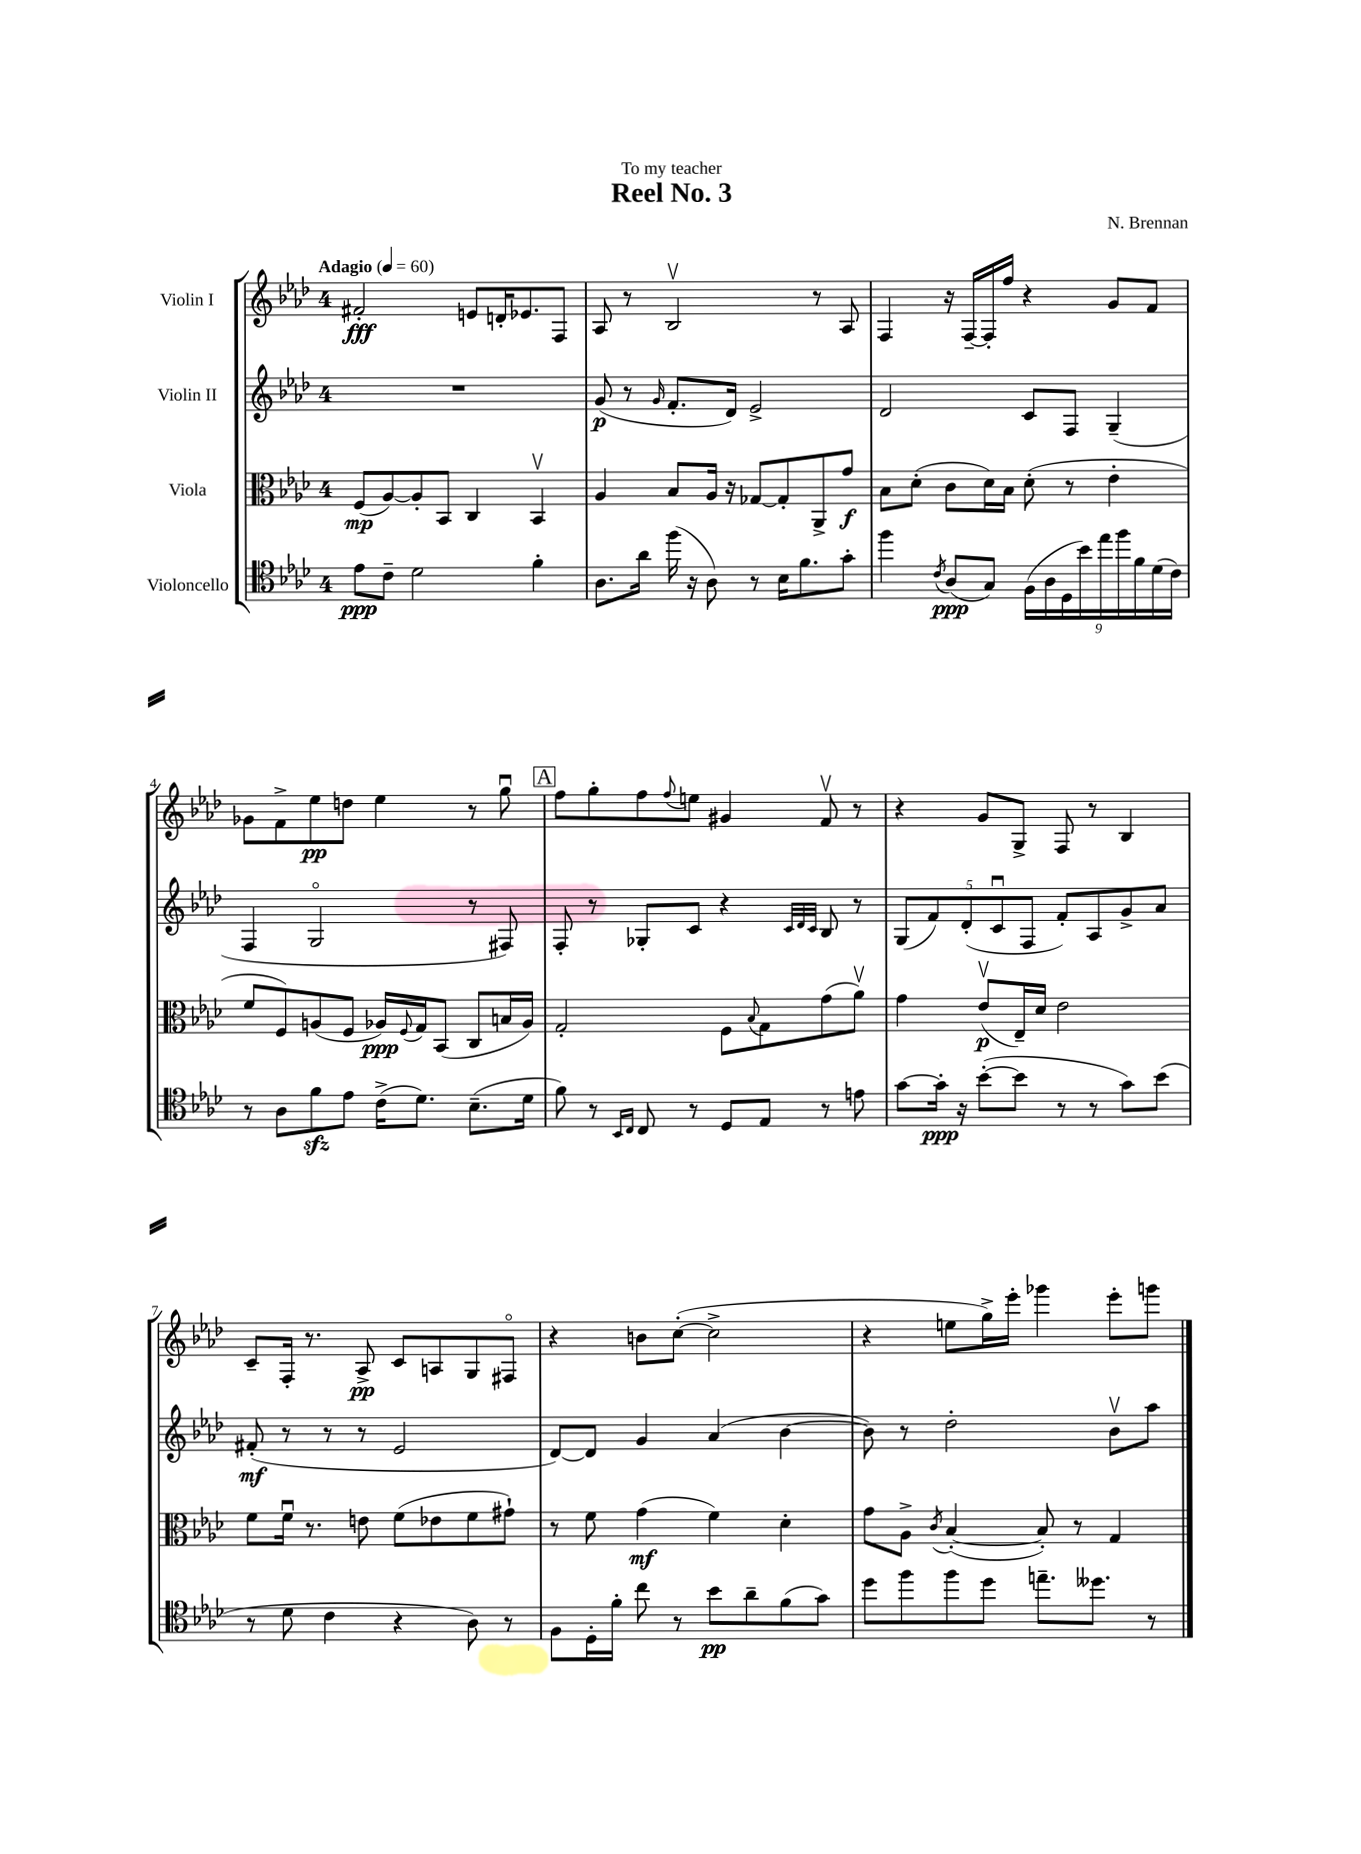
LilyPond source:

\header { title = "Reel No. 3" composer = "N. Brennan" dedication = "To my teacher" }
<<
\new StaffGroup <<
\new Staff = "s0" \with { instrumentName = "Violin I" } {
    \clef treble \key aes \major \once \override Staff.TimeSignature.style = #'single-digit \time 4/4 \tempo "Adagio" 4 = 60
    fis'2-.\fff e'8 d'16-. ees'8. f8 |
    aes8 r8 bes2\upbow r8 aes8 |
    f4 r16 f16~-- f16-. f''16 r4 g'8 f'8 |
    ges'8 f'8-> ees''8\pp d''8 ees''4 r8 g''8\downbow |
    \mark \markup { \box "A" } f''8 g''8-. f''8 \appoggiatura { f''8 } e''8 gis'4 f'8\upbow r8 |
    r4 g'8 g8-> f8 r8 bes4 |
    c'8-- f16-. r8. aes8->\pp c'8 a8 g8 fis8\flageolet |
    r4 b'8 c''8~-.( c''2-> |
    r4 e''8 g''16->) ees'''16-. ges'''4 ees'''8-. g'''8 \bar "|." |
}
\new Staff = "s1" \with { instrumentName = "Violin II" } {
    \clef treble \key aes \major \once \override Staff.TimeSignature.style = #'single-digit \time 4/4
    R1 |
    g'8\p( r8 \grace { g'16 } f'8.-. des'16) ees'2-> |
    des'2 c'8 f8 g4--( |
    f4 g2\flageolet r8 fis8) |
    \mark \markup { \box "A" } f8-. r8 ges8-. c'8 r4 \grace { c'32 des'32 c'32 } bes8 r8 |
    \tuplet 5/4 { g8( f'8) des'8-.( c'8\downbow f8 } f'8-.) aes8 g'8-> aes'8 |
    fis'8-.\mf( r8 r8 r8 ees'2 |
    des'8~) des'8 g'4 aes'4( bes'4~ |
    bes'8) r8 des''2-. bes'8\upbow aes''8 \bar "|." |
}
\new Staff = "s2" \with { instrumentName = "Viola" } {
    \clef alto \key aes \major \once \override Staff.TimeSignature.style = #'single-digit \time 4/4
    f8\mp( aes8~) aes8-. bes,8 c4 bes,4\upbow |
    aes4 bes8 aes16 r16 ges8~ ges8-. aes,8-> g'8\f |
    bes8 des'8-.( c'8 des'16) bes16 des'8-.( r8 ees'4-. |
    f'8 f8) a8( f8 aes16\ppp) \appoggiatura { f8 } g16 bes,8( c8 b16 aes16) |
    \mark \markup { \box "A" } g2-. f8 \appoggiatura { bes8 } g8 g'8( aes'8\upbow) |
    g'4 ees'8\upbow\p( ees16--) des'16 ees'2 |
    f'8 f'16\downbow r8. e'8 f'8( ees'8 f'8 gis'8-!) |
    r8 f'8 g'4\mf( f'4) des'4-. |
    g'8 aes8-> \acciaccatura { c'8 } bes4~-.( bes8-.) r8 g4 \bar "|." |
}
\new Staff = "s3" \with { instrumentName = "Violoncello" } {
    \clef tenor \key aes \major \once \override Staff.TimeSignature.style = #'single-digit \time 4/4
    ees'8\ppp c'8-- des'2 f'4-. |
    aes8. aes'16 f''16( r16 aes8) r8 bes16 f'8. g'8-. |
    f''4 \acciaccatura { c'8 } aes8\ppp( g8) \tuplet 9/8 { f16( aes16 des16 bes'16) ees''16 f''16 f'16 des'16( c'16) } |
    r8 aes8 f'8\sfz ees'8 c'16->( des'8.) bes8.--( des'16 |
    \mark \markup { \box "A" } f'8) r8 \grace { bes,16 c16 } c8 r8 des8 ees8 r8 e'8 |
    g'8~ g'16-.\ppp r16 bes'8~-.( bes'8 r8 r8 g'8) bes'8( |
    r8 des'8 c'4 r4 aes8) r8 |
    f8 des16-. f'16-. c''8 r8 bes'8\pp aes'8-- f'8( g'8) |
    des''8 f''8 f''8 des''8 e''8.-- deses''8. r8 \bar "|." |
}
>>
>>
